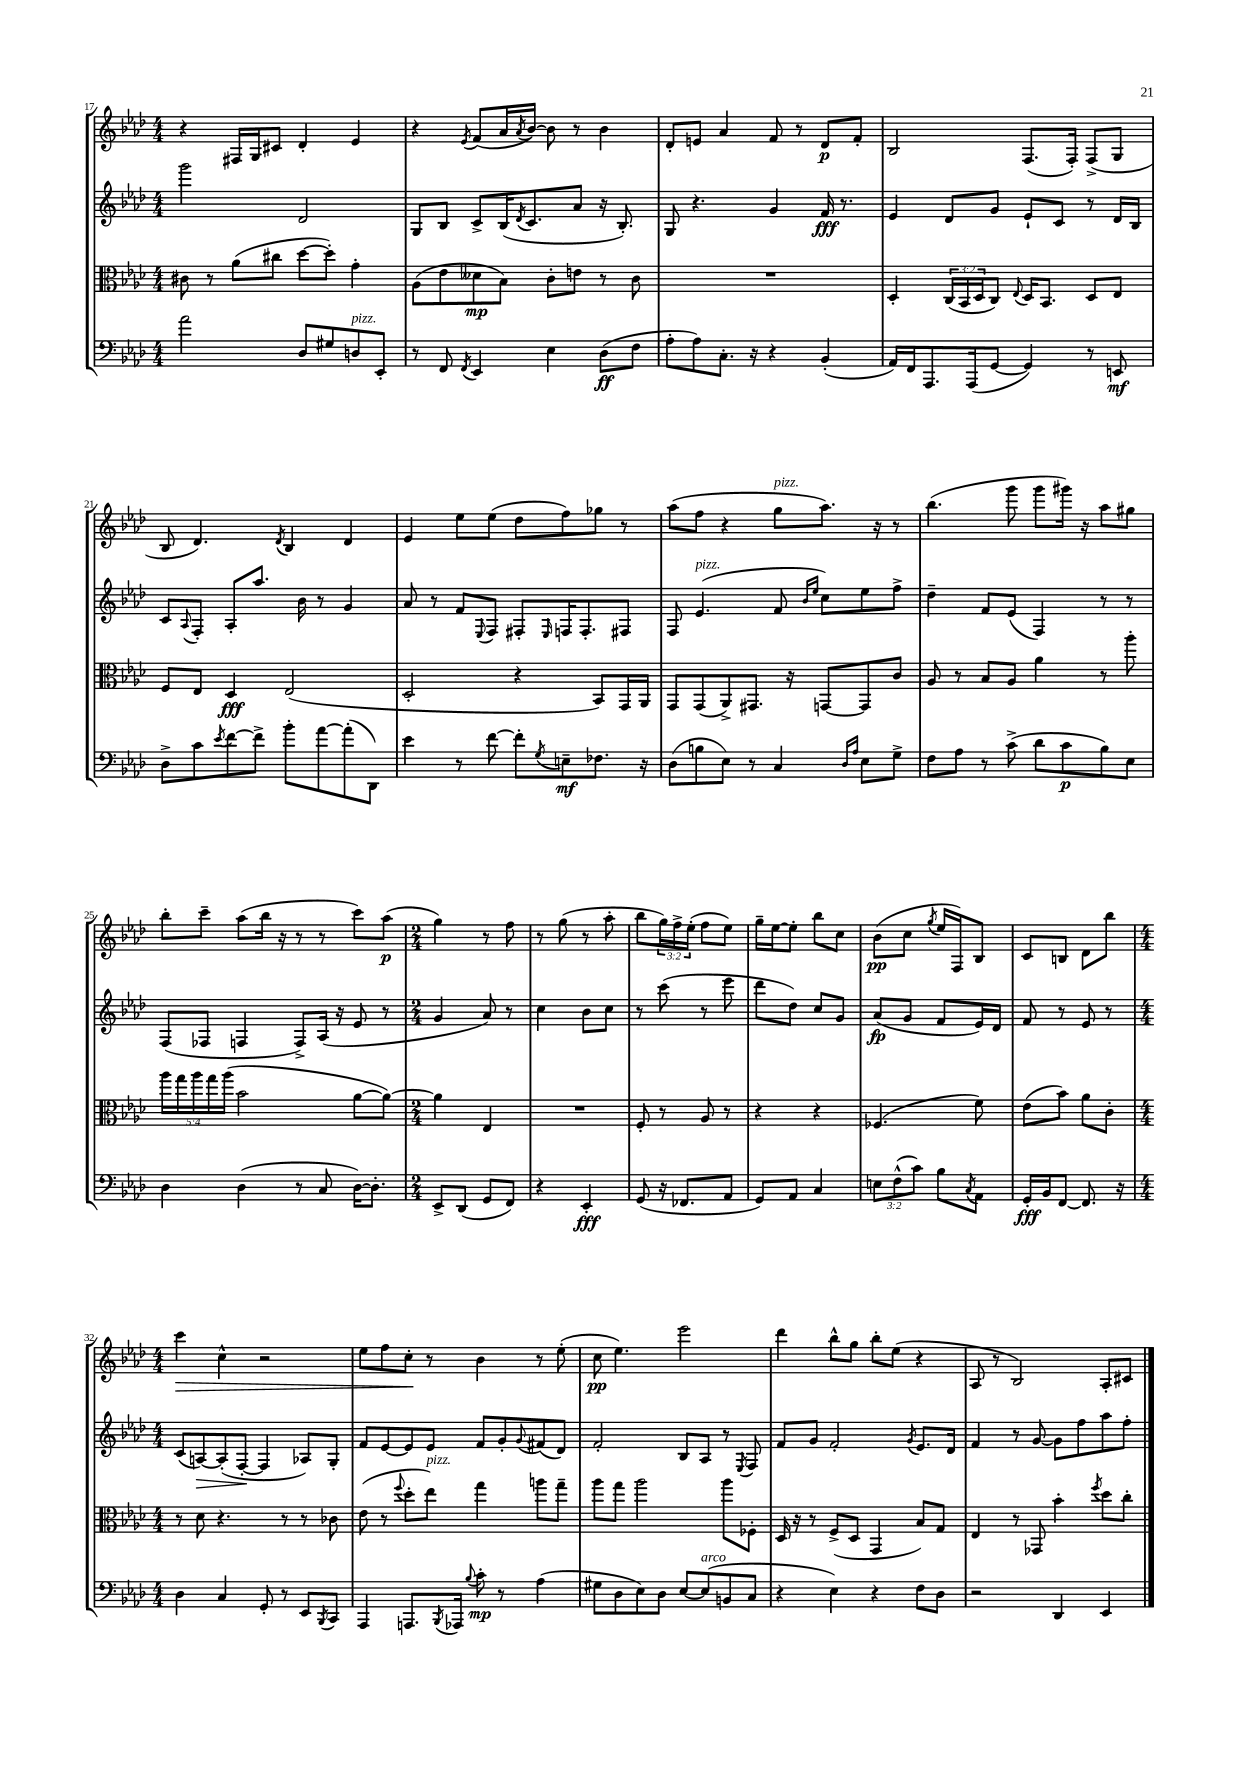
<<
\new StaffGroup <<
\new Staff = "s0" {
    \clef treble \key aes \major \numericTimeSignature \time 4/4 \override Staff.TupletNumber.text = #tuplet-number::calc-fraction-text
    r4 fis16 g16 cis'8 des'4-. ees'4 |
    r4 \acciaccatura { ees'8 } f'8( aes'16 \acciaccatura { aes'8 } bes'16~) bes'8 r8 bes'4 |
    des'8-. e'8 aes'4 f'8 r8 des'8\p f'8-. |
    bes2 f8.( f16-.) f8->( g8 |
    bes8 des'4.) \acciaccatura { des'8 } bes4 des'4 |
    ees'4 ees''8 ees''8( des''8 f''8) ges''8 r8 |
    aes''8( f''8 r4 g''8^\markup { \italic "pizz." } aes''8.) r16 r8 |
    bes''4.( g'''8 g'''8 gis'''16) r16 aes''8 gis''8 |
    bes''8-. c'''8-- aes''8( bes''16 r16 r8 r8 c'''8) aes''8\p( |
    \numericTimeSignature \time 2/4 g''4) r8 f''8 |
    r8 g''8( r8 aes''8-. |
    bes''8 \tuplet 3/2 { g''16) f''16-> ees''16-.( } f''8 ees''8) |
    g''16-- ees''16~ ees''8-. bes''8 c''8 |
    bes'8\pp( c''8 \acciaccatura { g''8 } ees''16 f16) bes8 |
    c'8 b8 des'8 bes''8 |
    \numericTimeSignature \time 4/4 c'''4\> c''4-^ r2 |
    ees''8 f''8 c''8-.\! r8 bes'4 r8 ees''8-.( |
    c''8\pp ees''4.) ees'''2 |
    des'''4 bes''8-^ g''8 bes''8-. ees''8( r4 |
    aes8 r8 bes2) aes8-. cis'8 \bar "|." |
}
\new Staff = "s1" {
    \clef treble \key aes \major \numericTimeSignature \time 4/4
    g'''2 des'2 |
    g8 bes8 c'8-> bes16( \acciaccatura { des'8 } c'8. aes'8 r16 bes8.-.) |
    g8 r4. g'4 f'16\fff r8. |
    ees'4 des'8 g'8 ees'8-! c'8 r8 des'16 bes16 |
    c'8 \appoggiatura { aes8 } f8-. aes8-. aes''8. bes'16 r8 g'4 |
    aes'8 r8 f'8 \appoggiatura { ees8 } f8 fis8-. \grace { ees16 } f16 f8.-. fis8 |
    f8 ees'4.^\markup { \italic "pizz." }( f'8 \grace { bes'16 ees''16 } c''8) ees''8 f''8-> |
    des''4-- f'8 ees'8( f4) r8 r8 |
    f8( fes8 f4 f8->) aes16( r16 ees'8 r8 |
    \numericTimeSignature \time 2/4 g'4 aes'8) r8 |
    c''4 bes'8 c''8 |
    r8 c'''8( r8 ees'''8 |
    des'''8 des''8) c''8 g'8 |
    aes'8\fp( g'8 f'8 ees'16) des'16 |
    f'8 r8 ees'8 r8 |
    \numericTimeSignature \time 4/4 c'8( a8~\>) a8-.( f8~-.\! f4 aes8) g8-. |
    f'8 ees'8~ ees'8 ees'8 f'8 g'8-. \appoggiatura { g'8 } fis'8( des'8) |
    f'2-. bes8 aes8 r8 \acciaccatura { ees8 } f8 |
    f'8 g'8 f'2-. \acciaccatura { g'8 } ees'8. des'16 |
    f'4 r8 g'8~ g'8 f''8 aes''8 f''8-. \bar "|." |
}
\new Staff = "s2" {
    \clef alto \key aes \major \numericTimeSignature \time 4/4 \override Staff.TupletNumber.text = #tuplet-number::calc-fraction-text
    cis'8 r8 aes'8( cis''8 des''8~ des''8-.) g'4-. |
    aes8( ees'8 deses'8\mp bes8) c'8-. e'8 r8 c'8 |
    R1 |
    des4-. \tuplet 3/2 { c16( bes,16 des16 } c8) \appoggiatura { ees8 } des16 bes,8. des8 ees8 |
    f8 ees8 des4\fff ees2( |
    des2-. r4 bes,8) g,16 aes,16 |
    g,8 g,8( aes,8->) gis,8. r16 g,8~ g,8 c'8 |
    aes8 r8 bes8 aes8 aes'4 r8 aes''8-. |
    \tuplet 5/4 { aes''16 g''16 aes''16 g''16 aes''16( } bes'2 aes'8~ aes'8~) |
    \numericTimeSignature \time 2/4 aes'4 ees4 |
    R2 |
    f8-. r8 aes8 r8 |
    r4 r4 |
    fes4.( f'8) |
    ees'8( bes'8) aes'8 c'8-. |
    \numericTimeSignature \time 4/4 r8 des'8 r4. r8 r8 ces'8 |
    ees'8( r8 \appoggiatura { f''8 } des''8-. ees''8^\markup { \italic "pizz." }) g''4 a''8 g''8-- |
    aes''8 g''8 aes''2 aes''8 fes8-. |
    des16 r16 r8 f8->( des8 g,4 bes8) g8 |
    ees4 r8 ges,8 bes'4-. \acciaccatura { f''8 } des''8 c''8-. \bar "|." |
}
\new Staff = "s3" {
    \clef bass \key aes \major \numericTimeSignature \time 4/4 \override Staff.TupletNumber.text = #tuplet-number::calc-fraction-text
    aes'2 des8 gis8 d8^\markup { \italic "pizz." } ees,8-. |
    r8 f,8 \acciaccatura { f,8 } ees,4 ees4 des8\ff( f8 |
    aes8-. aes8) c8.-. r16 r4 bes,4-.( |
    aes,16) f,16 aes,,8. aes,,16( g,8~ g,4) r8 e,8\mf |
    des8-> c'8 \acciaccatura { ees'8 } f'8~ f'8-> bes'8-. aes'8~ aes'8-.( des,8) |
    ees'4 r8 f'8~ f'8-. \acciaccatura { g8 } e8--\mf fes8. r16 |
    des8( b8 ees8) r8 c4 \grace { des16 aes16 } ees8 g8-> |
    f8 aes8 r8 c'8->( des'8 c'8\p bes8) ees8 |
    des4 des4( r8 c8 des16~) des8.-. |
    \numericTimeSignature \time 2/4 ees,8-> des,8( g,8 f,8) |
    r4 ees,4-.\fff |
    g,8( r16 fes,8. aes,8 |
    g,8) aes,8 c4 |
    \tuplet 3/2 { e8 f8-^( c'8) } bes8 \acciaccatura { c8 } aes,8 |
    g,16-.\fff bes,16 f,8~ f,8. r16 |
    \numericTimeSignature \time 4/4 des4 c4 g,8-. r8 ees,8 \acciaccatura { bes,,8 } c,8 |
    aes,,4 a,,8. \acciaccatura { bes,,8 } aes,,16 \appoggiatura { bes8 } c'8-.\mp r8 aes4( |
    gis8 des8 ees8) des8 ees8~ ees8^\markup { \italic "arco" }( b,8 c8 |
    r4 ees4) r4 f8 des8 |
    r2 des,4 ees,4 \bar "|." |
}
>>
>>
\layout { \context { \Score currentBarNumber = #17 } }
